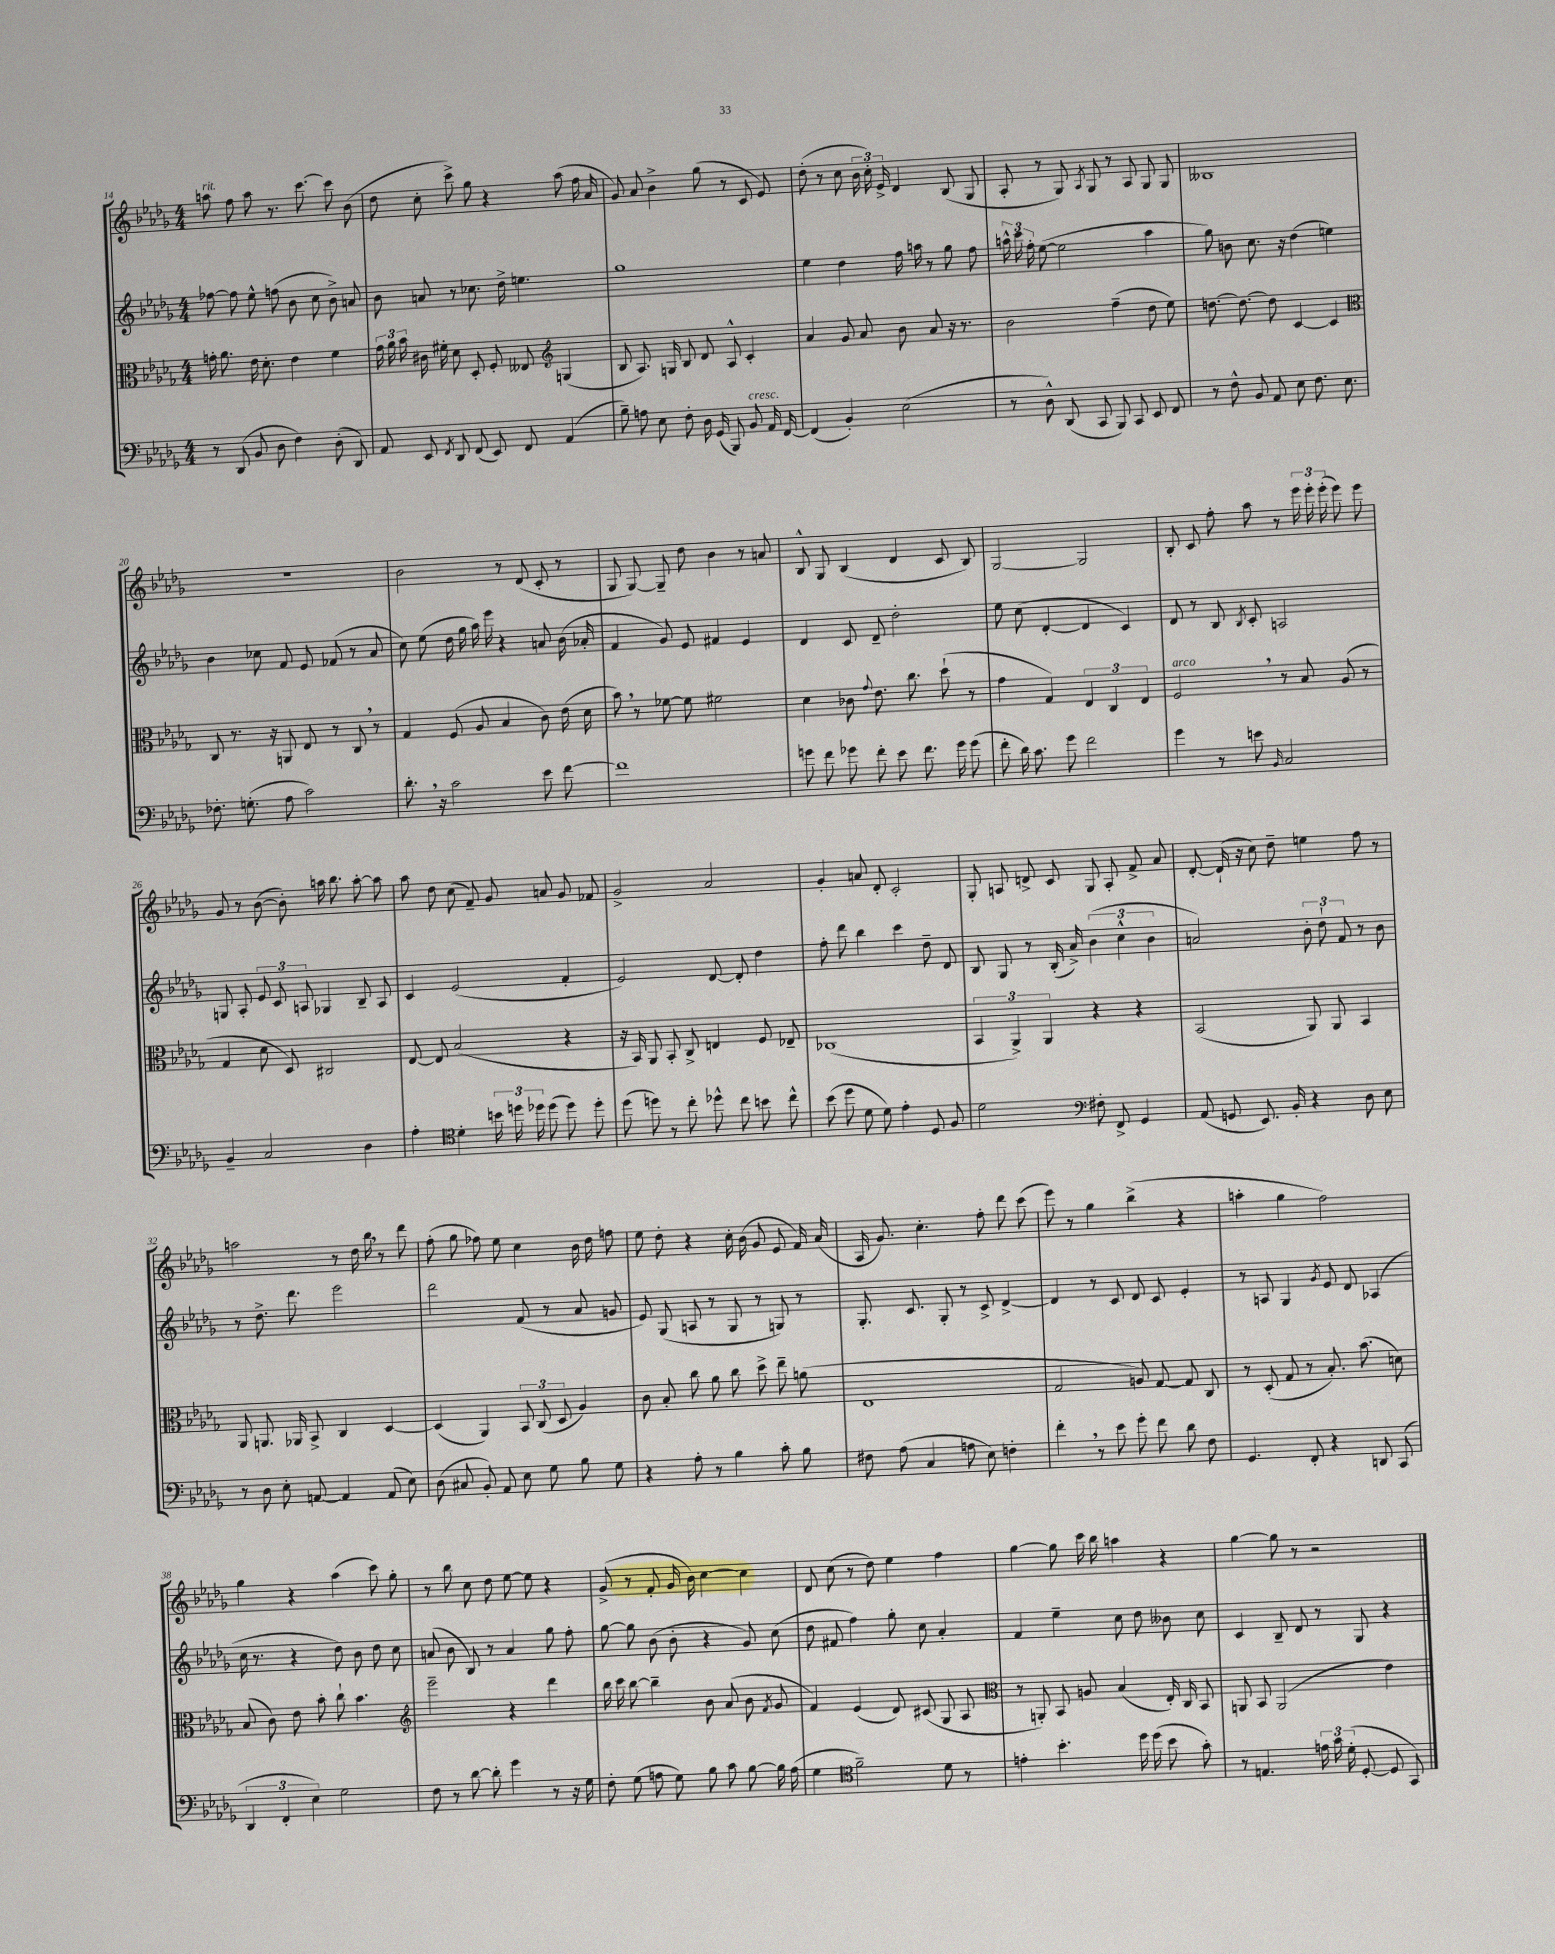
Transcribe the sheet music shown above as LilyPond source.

<<
\new StaffGroup <<
\new Staff = "s0" {
    \clef treble \key des \major \numericTimeSignature \time 4/4
    \autoBeamOff a''8^\markup { \italic "rit." } f''8 a''8 r8. c'''8.~ c'''8 bes'8( |
    des''8 c''8-. c'''8->) ges''8 r4 aes''8( f''16 aes'16 |
    ges'8) aes'8 bes'4-> ges''8( r8 c'8 ees'8) |
    des''8-.( r8 c''8 \tuplet 3/2 { bes'16 c''16-.) ees'16-> } des'4 bes8( ges8 |
    aes8-. r8 ges8) \acciaccatura { aes8 } ges8 r8 aes8 ges8 ges8 |
    beses1 |
    R1 |
    bes'2 r8 des'8( c'8-. r8 |
    ges8 ges8~) ges8-- des''8 bes'4 r8 a'8 |
    bes8-^ ges8 bes4( des'4 c'8 bes8) |
    ges2~ ges2 |
    bes8-. c'8 f''8-. aes''8 r8 \tuplet 3/2 { ees'''16 ees'''16-. ees'''16-.( } ees'''8) ees'''8 |
    ges'8 r8 bes'8~( bes'8-.) a''16 bes''8. a''8~-. a''8 |
    aes''8 des''8 c''8( f'8--) ges'8 a'8 ges'8 fes'8 |
    ges'2-> aes'2 |
    ges'4-. a'8 des'8-. c'2-. |
    ges8-. a8 d'8-> c'8 ges8 a8-. f'8-> aes'8 |
    des'8~-. des'16-!( r16 c''8) des''8-- e''4 f''8 r8 |
    a''2 r8 des''16 bes''16 \breathe r8 des'''8 |
    f''8-.( ges''8 fes''8) ees''8 c''4 bes'16 des''16 f''8 |
    ees''8 des''8-. r4 c''16-. bes'16( ges'8 ees'8 f'16) aes'16( |
    aes16 ges'8.) c''4.-. f''8-. des'''8 c'''8( |
    ees'''8) r8 ges''4 bes''4->( r4 |
    a''4-. ges''4 f''2) |
    ges''4 r4 aes''4( c'''8) ges''8-. |
    r8 bes''8 c''8 des''8 ees''8~ ees''8 r4 |
    ges'8->( r8 f'8-. ges'16 bes'16) c''4~ c''4 |
    des'8 c''8( r8 des''8) ees''4 f''4 |
    ges''4~ ges''8 c'''16 bes''16 a''4 r4 |
    ges''4~ ges''8 r8 r2 \bar "|." |
}
\new Staff = "s1" {
    \clef treble \key des \major \numericTimeSignature \time 4/4
    \autoBeamOff fes''8~ fes''8 ees''8-^ f''8( bes'8 c''8 bes'8->) a'8 |
    bes'8 a'8 r8 ces''8. des''16-> e''4. |
    ges''1 |
    ees''4 des''4 f''16 a''16 r8 ges''8 f''8 |
    \tuplet 3/2 { a''16-^ c'''16 f''16-. } ees''8~( ees''2 a''4 |
    ges''8) b'8 c''8. r16 des''4( e''4) |
    bes'4 ces''8 f'8 ees'8 fes'8( r8 aes'8 |
    c''8) ees''8( des''16 ges''16 aes''16) ees'''16 r4 a'8 bes'16( aes'16-. |
    f'4 ges'8) ees'8 fis'4 ees'4 |
    des'4 c'8 des'8-- des''2-. |
    ees''8 c''8( des'4~-. des'4 c'4) |
    des'8 r8 bes8 \acciaccatura { bes8 } c'8-. a2 |
    g8 aes8-. \tuplet 3/2 { ees'8 c'8 a8 } ges4 bes8-- a8 |
    c'4 ees'2( f'4-. |
    ees'2) des'8~ des'8-. des''4 |
    f''8-. des'''8 bes''4 c'''4 des''8-- des'8 |
    bes8 ges8 r8 bes16-.( aes'16->) \tuplet 3/2 { bes'4( c''4-^ bes'4 } |
    a'2) \tuplet 3/2 { bes'8-. des''8-! f'8 } r8 bes'8 |
    r8 des''8.-> des'''8. ees'''2 |
    des'''2 f'8( r8 aes'8 g'8 |
    ees'8) ges8( a8 r8 ges8 r8 g8) r8 |
    ges8.-. c'8. ges8-. r8 c'8-> des'4~-> |
    des'4 r8 c'8 des'8 c'8 ees'4-. |
    r8 a8 ges4 \acciaccatura { ges'8 } ees'8 des'8 aes4( |
    c''16 r8. r4 des''8) bes'8 des''8 c''8 |
    a'8( bes'8 bes8) r8 a'4 ges''8 f''8-. |
    ges''8~ ges''8 bes'8( bes'8-. r4 ges'8) c''8( |
    des''8 fis'8 f''4) ges''8-. c''8 aes'4-. |
    f'4 ees''4-- c''8 des''8 beses'8 c''8 |
    c'4 bes8-- des'8 r8 ges8 r4 \bar "|." |
}
\new Staff = "s2" {
    \clef alto \key des \major \numericTimeSignature \time 4/4
    \autoBeamOff g'16-. aes'8. ees'16 des'8.-. ees'4 f'4 |
    \tuplet 3/2 { ges'16 aes'16 bes'16 } cis'16 fis'16-. des'8 des8-. f8-. eeses8 \clef treble g4( |
    bes8 aes8.) g16 bes8 des'8 aes8-^ c'4-. |
    aes'4 ges'8 aes'8 bes'8 aes'8 r16 r8. |
    bes'2 f''4--( des''8 ees''8) |
    d''8.~ d''8.~ d''8 c'4~ c'4 |
    \clef alto c8 r8. r16 a,8 ees8 r8 c8 \breathe r8 |
    ges4 f8( aes8 bes4 c'8) ees'16( des'16 |
    bes'8) \breathe r8 fes'8~ fes'8 fis'2 |
    des'4 ces'8 \appoggiatura { ges'8 } ees'8. c''8. des''8-!( r8 |
    ges'4 ges4) \tuplet 3/2 { ees4 c4 ees4 } |
    f2^\markup { \italic "arco" } \breathe r8 bes8 aes8( r8 |
    ges4 des'8 des8) cis2 |
    ees8~ ees8 bes2( r4 |
    r16 bes,16) aes,8 bes,8-. c8-> e4 f8 ees8-- |
    ces1( |
    \tuplet 3/2 { bes,4 aes,4->) aes,4 } r4 r4 |
    bes,2( aes,8) aes,8 bes,4 |
    aes,8 a,8. aes,16 bes,8-> c4 des4~ |
    des4( aes,4) \tuplet 3/2 { bes,8 c8( des8 } aes4) |
    c'8 bes8-. c''8 aes'8 c''8 des''8-> ees''8-- a'8( |
    ees1 |
    ges2 a8) ges8~ ges8 c8 |
    r8 des8-.( ges8 r8 bes8.-.) bes'8.( d'8) |
    bes8( c'8) ees'8 bes'8-. c''8-! bes'4. |
    \clef treble ees'''2-- r4 des'''4 |
    bes''16 c'''16 bes''8~ bes''4-- bes'8 aes'8( bes'8 \acciaccatura { f'8 } ges'8 |
    f'4) ees'4( des'8) cis'8( ges8 aes8 |
    \clef alto r8 a,8-.) bes,8 a8 bes4( ees16-.) c16 bes,8 |
    a,8 bes,8 a,2( ees'4) \bar "|." |
}
\new Staff = "s3" {
    \clef bass \key des \major \numericTimeSignature \time 4/4
    \autoBeamOff r8 des,8( bes,8 des8 f4) des8-.( des,8) |
    aes,8 ees,8 \acciaccatura { f,8 } des,8 f,8( ees,8) f,8 aes,4( |
    bes8--) a8 ees8 f8-. des16 ges,16( bes,,8) bes,8^\markup { \italic "cresc." } aes,16 f,16~ |
    f,4( bes,4-.) ees2( |
    r8 des8-^) des,8( c,8 bes,,8) c,8 ees,8 f,8 |
    r8 f8-^ bes,8 aes,8 ees8 f8. ees8. |
    fes8.-. g8.-.( aes8 c'2) |
    des'8.-. \breathe r16 c'2 ees'8 f'8~ |
    f'1 |
    g'8 f'8 ges'8 f'8-. ees'8 f'8. ges'16 ges'8( |
    f'8-. des'16) c'8. ges'8 f'2 |
    ges'4 r8 e'8 \grace { bes,16 } c2 |
    bes,4-- c2 des4 |
    aes4-. \clef tenor des'4-. \tuplet 3/2 { b'16 d''16 des''16 } des''8( des''8) des''8-. |
    des''8( d''8) r8 c''8-. des''8-^ c''8 b'8 c''8-^ |
    bes'8( des''8 des'8 des'8) ees'4-. des8 f8 |
    des'2 \clef bass fis8-. f,8-> ges,4 |
    aes,8( g,8 ees,8.) bes,16-. r4 des8 ees8 |
    r8 des8 ees8-. a,8~ a,4 a,8( ees8) |
    des8( cis8 bes,8-.) aes,8 ees8 ges8 bes8 ges8 |
    r4 aes8-. r8 bes4 c'8-. bes8 |
    fis8 aes8( c4 a8 ees8) f4-. |
    f'4-. \breathe r8 ees'8 ges'8-. f'8 des'8 f8 |
    ges,4. f,8-. r4 d,8 c,8( |
    \tuplet 3/2 { des,4 f,4-. ees4) } ges2 |
    f8 r8 des'8~ des'8-. ges'4 r8 r16 ges16 |
    f8-. ges8( a8 ges8) bes8 c'8 bes8~ bes16 a16( |
    ges4 \clef tenor f'2--) des'8 r8 |
    e'4-. bes'4.-. des''16 des''16( bes'8 ges'8-.) |
    r8 e4. \tuplet 3/2 { e'16 ges'16 des'16-.( } des8~-. des8 ges,8) \bar "|." |
}
>>
>>
\layout { \context { \Score currentBarNumber = #14 } }
